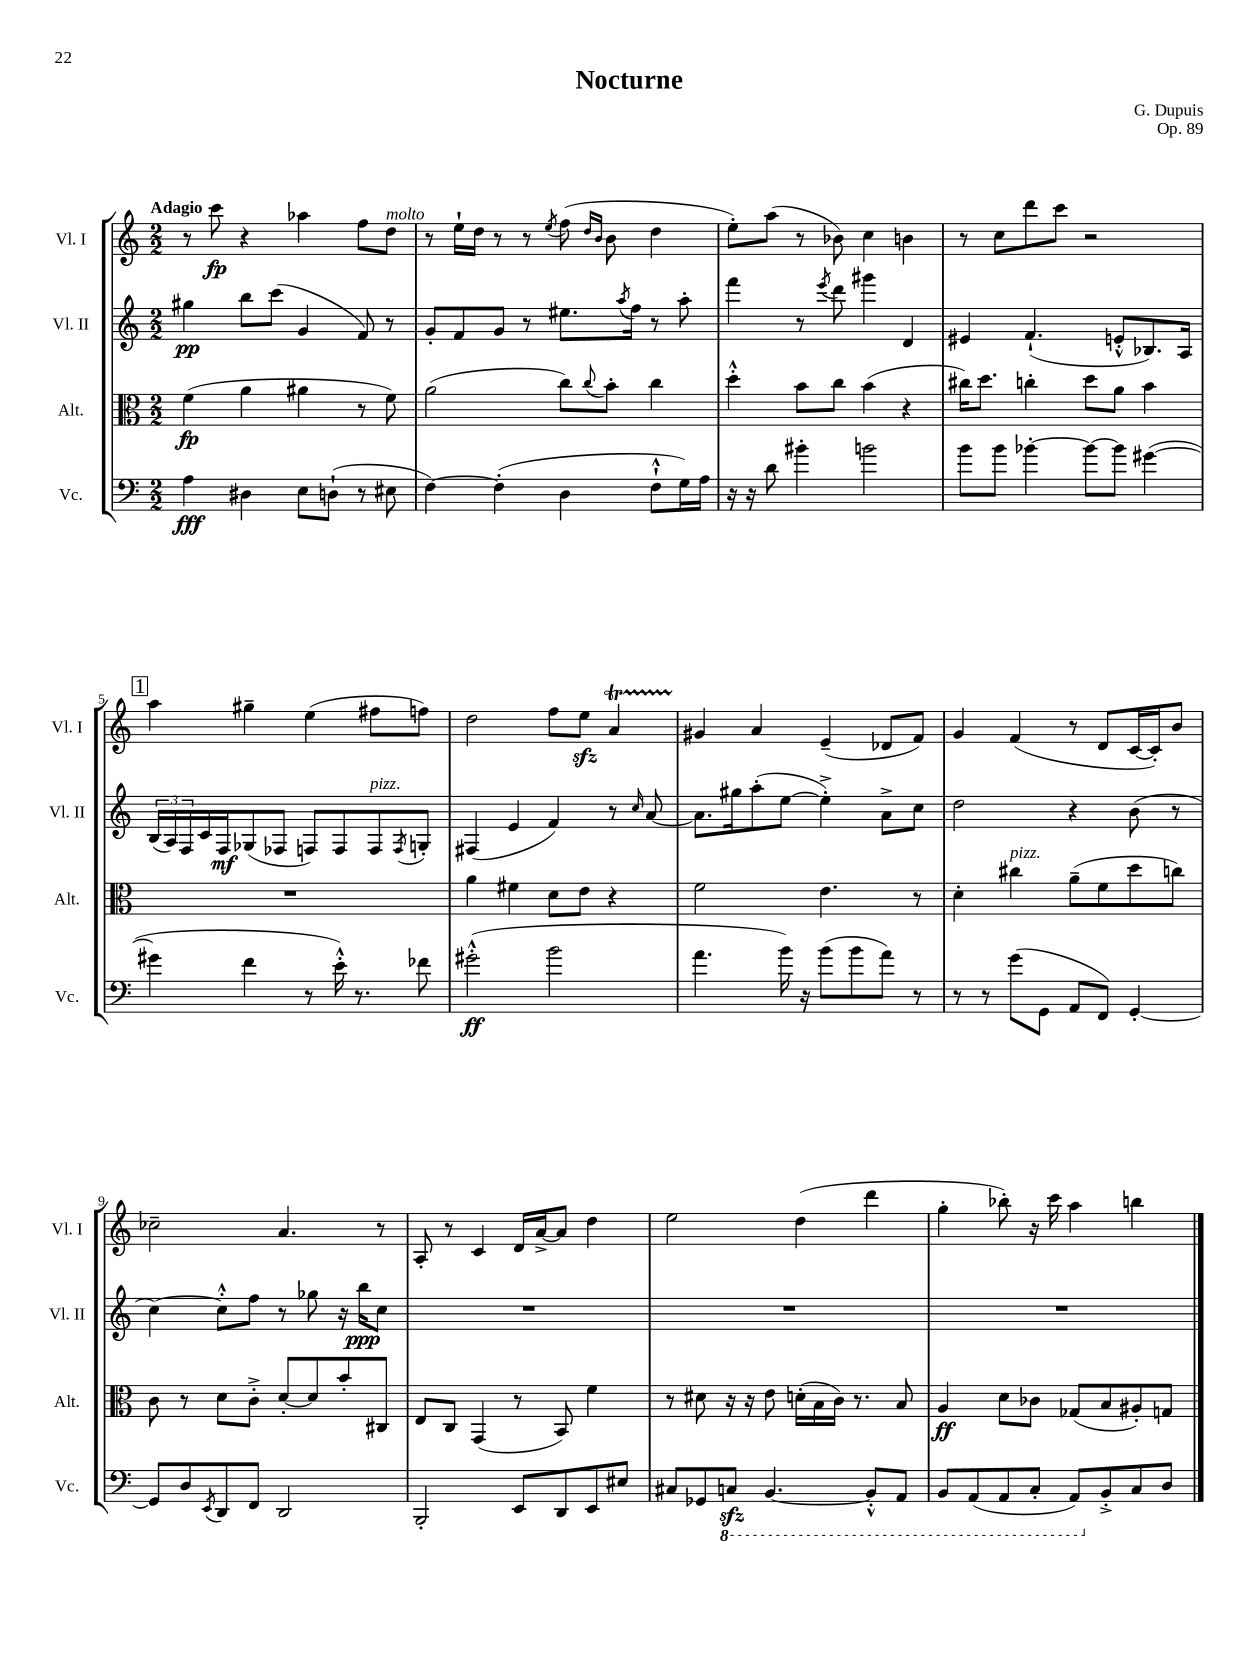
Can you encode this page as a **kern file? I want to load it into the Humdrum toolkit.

**kern	**kern	**kern	**kern
*staff4	*staff3	*staff2	*staff1
*clefF4	*clefC3	*clefG2	*clefG2
*k[]	*k[]	*k[]	*k[]
*M2/2	*M2/2	*M2/2	*M2/2
4A\	(4f\	4gg#\	8r
.	.	.	8ccc\
4D#\	4a\	8bb\L	4r
.	.	(8ccc\J	.
8E\L	4a#\	4g/	4aa-\
(8D`\J	.	.	.
8r	8r	8f/)	8ff\L
8E#\	8f\)	8r	8dd\J
=	=	=	=
[4F\)	(2a\	8g'/L	8r
.	.	8f/	16ee`\LL
.	.	.	16dd\JJ
(4F'\]	.	8g/J	8r
.	.	8r	8r
.	.	.	8qee/
4D\	8cc\L)	8.ee#\L	(8ff\
.	.	.	16qqdd/LL
.	8qqcc/	.	16qqb/JJ
.	8b'\J	.	8b\
.	.	8qaa/	.
.	.	16ff\Jk	.
8F`^^\L	4cc\	8r	4dd\
16G\L)	.	8aa'\	.
16A\JJ	.	.	.
=	=	=	=
16r	4dd'^^\	4fff\	8ee'\L)
16r	.	.	.
8d\	.	.	(8aa\J
4b#'\	8b\L	8r	8r
.	.	8qeee/	.
.	8cc\J	8ddd\	8b-\)
2b\	(4b\	4ggg#\	4cc\
.	4r	4d/	4b\
=	=	=	=
8b\L	16cc#\LK)	4e#/	8r
.	8.dd\J	.	.
8b\J	.	.	8cc\L
[4b-'\	4cc'\	(4.f`/	8ddd\
.	.	.	8ccc\J
8b-\_L	8dd\L	.	2r
8b-\]J	8a\J	8e'^^/L	.
([4g#\	4b\	8.B-/)	.
.	.	16A/Jk	.
=	=	=	=
4g#\]	1r	(24B/LL	4aa\
.	.	24A/)	.
.	.	24F/	.
.	.	16c/	.
.	.	16F/J	.
4f\	.	(8G-/	4gg#~\
.	.	8F-/J	.
8r	.	8F/L)	(4ee\
16e'^^\)	.	8F/	.
8.r	.	.	.
.	.	8F/	8ff#\L
.	.	8qF/	.
8f-\	.	8G'/J	8ff\J)
=	=	=	=
(2g#'^^\	4a\	(4F#/	2dd\
.	4f#\	4e/	.
2b\	8d\L	4f/)	8ff\L
.	8e\J	.	8ee\J
.	4r	8r	4a/
.	.	16qqcc/	.
.	.	[8a/	.
=	=	=	=
4.a\	2f\	8.a\]L	4g#/
.	.	16gg#\k	.
.	.	(8aa'\	4a/
16b\)	.	[8ee\J	.
16r	.	.	.
(8b\L	4.e\	4ee'^\])	(4e~/
8b\	.	.	.
8a\J)	.	8a^\L	8d-/L
8r	8r	8cc\J	8f/J)
=	=	=	=
8r	4d'\	2dd\	4g/
8r	.	.	.
(8g\L	4cc#\	.	(4f/
8GG\J	.	.	.
8AA/L	(8a~\L	4r	8r
8FF/J)	8f\	.	8d/L
[4GG'/	8dd\	(8b\	[16c/L
.	.	.	16c'/]J)
.	8cc\J)	8r	8b/J
=	=	=	=
8GG/]L	8c\	[4cc\)	2cc-~\
8D/	8r	.	.
8qEE/	.	.	.
8DD/	8d\L	8cc'^^\]L	.
8FF/J	8c'^\J	8ff\J	.
2DD/	[8d'/L	8r	4.a/
.	8d/]	8gg-\	.
.	8b'/	16r	.
.	.	16bb\LK	.
.	8C#/J	8cc\J	8r
=	=	=	=
2BBB'/	8E/L	1r	8A'/
.	8C/J	.	8r
.	(4GG/	.	4c/
8EE/L	8r	.	16d/LL
.	.	.	[16a^/J
8DD/	8BB/)	.	8a/]J
8EE/	4f\	.	4dd\
8E#/J	.	.	.
=	=	=	=
8C#/L	8r	1r	2ee\
8GG-/	8d#\	.	.
8CC/J	16r	.	.
.	16r	.	.
[4.BBB/	8e\	.	.
.	(16d'\LL	.	(4dd\
.	16B\	.	.
.	16c\JJ)	.	.
.	8.r	.	.
8BBB'^^/]L	.	.	4ddd\
8AAA/J	8B/	.	.
=	=	=	=
8BBB/L	4A/	1r	4gg'\
(8AAA/	.	.	.
8AAA/	8d\L	.	8bb-'\)
8CC'/J	8c-\J	.	16r
.	.	.	16ccc\
8AAA/L)	(8G-/L	.	4aa\
8BB'^/	8B/	.	.
8C/	8A#'/)	.	4bb\
8D/J	8G/J	.	.
==	==	==	==
*-	*-	*-	*-
